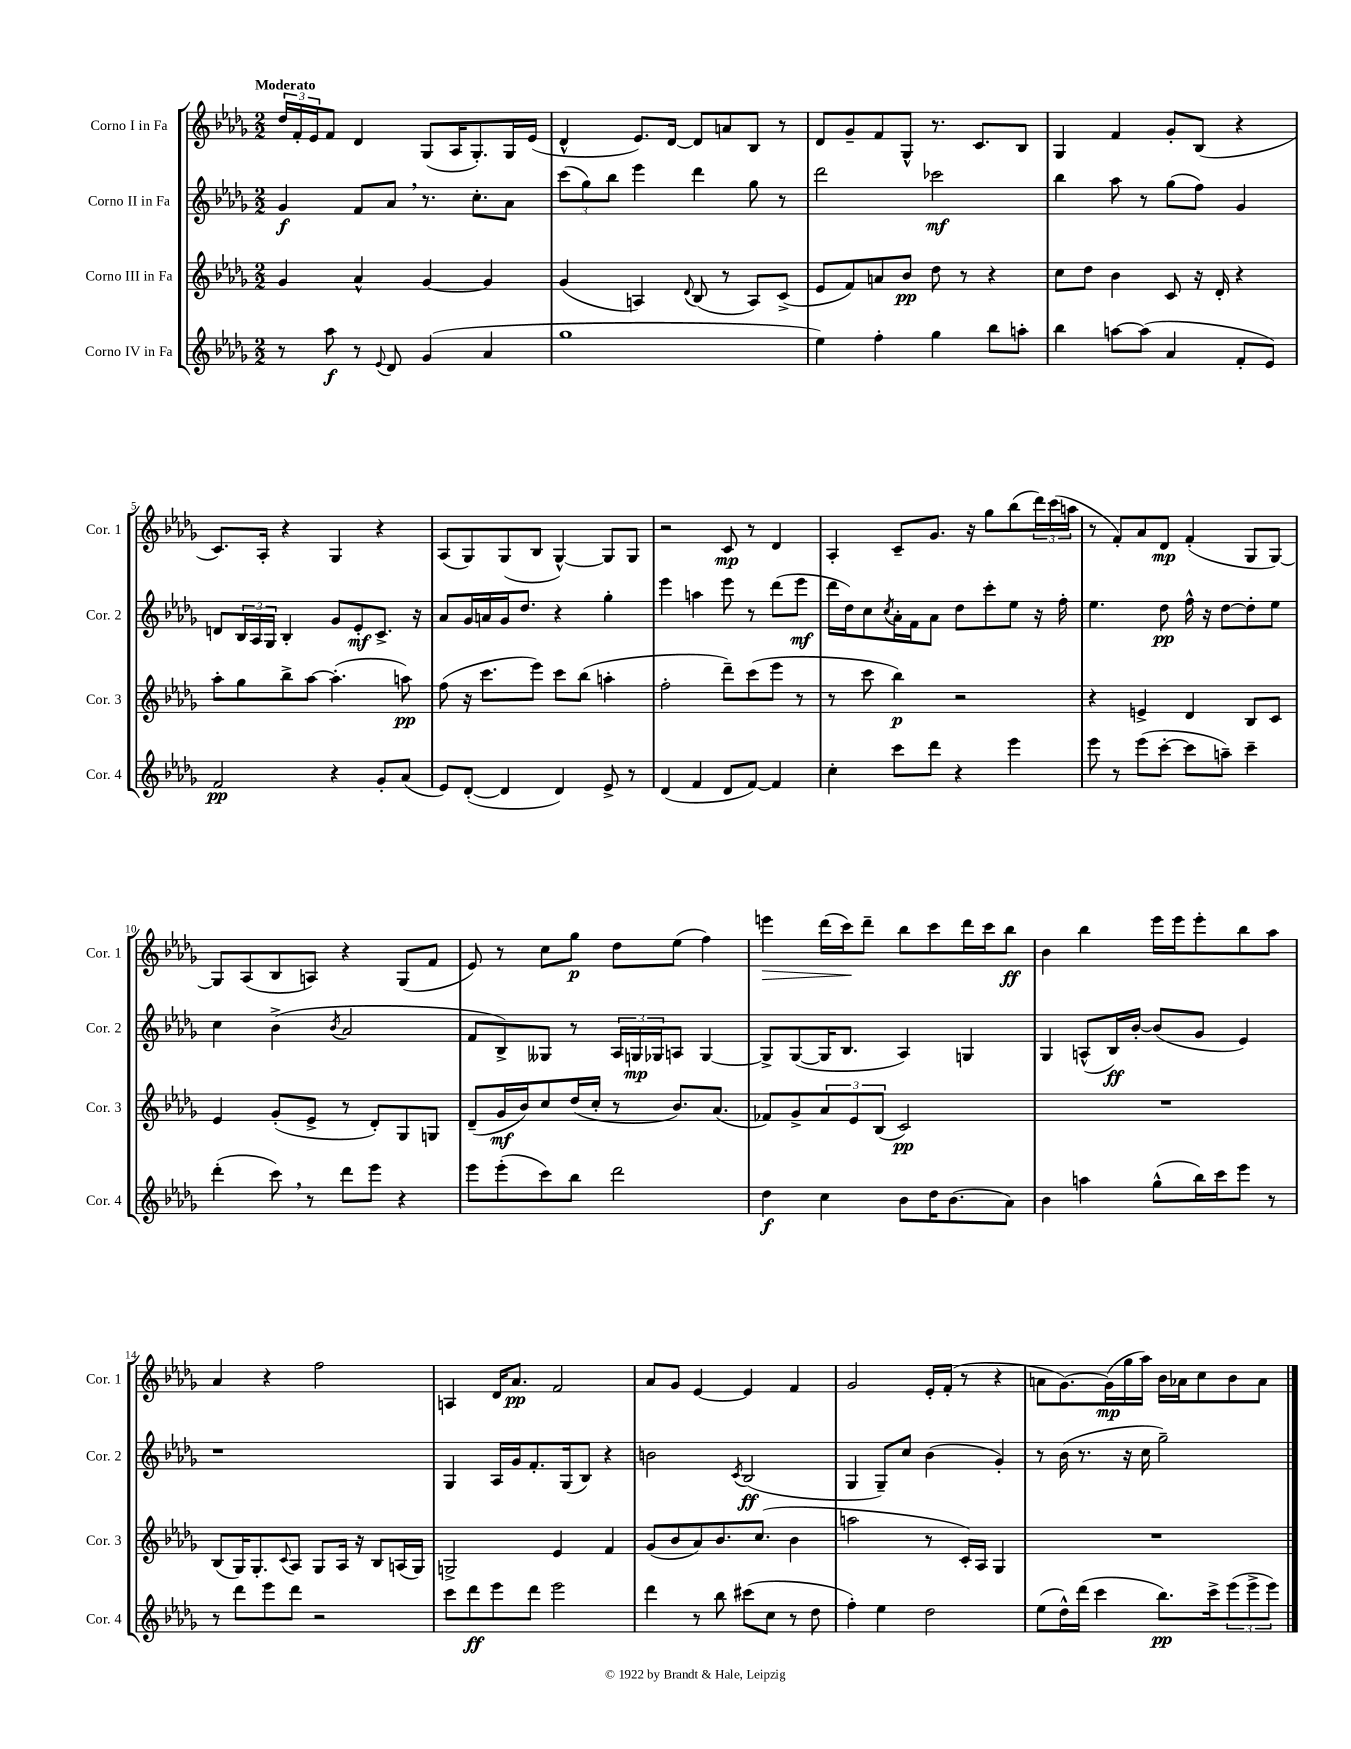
<<
\new StaffGroup <<
\new Staff = "s0" \with { instrumentName = "Corno I in Fa" shortInstrumentName = "Cor. 1" } {
    \clef treble \key des \major \numericTimeSignature \time 2/2 \tempo "Moderato"
    \tuplet 3/2 { des''16 f'16-. ees'16 } f'8 des'4 ges8( aes16 ges8.-.) ges16 ees'16( |
    des'4-^ ees'8.) des'16~ des'8 a'8 bes8 r8 |
    des'8 ges'8-- f'8 ges8-^ r8. c'8. bes8 |
    ges4 f'4 ges'8-. bes8( r4 |
    c'8.) aes16-. r4 ges4 r4 |
    aes8( ges8) ges8( bes8 ges4~-^) ges8 ges8 |
    r2 c'8\mp r8 des'4 |
    aes4-. c'8-- ges'8. r16 ges''8 bes''8( \tuplet 3/2 { des'''16) c'''16( a''16 } |
    r8 f'8-.) aes'8 des'8\mp f'4-.( ges8 ges8~) |
    ges8 aes8( bes8 a8) r4 ges8( f'8 |
    ees'8) r8 c''8 ges''8\p des''8 ees''8( f''4) |
    e'''4\> des'''16( c'''16\!) des'''8-- bes''8 c'''8 des'''16 c'''16 bes''8\ff |
    bes'4 bes''4 ees'''16 ees'''16 ees'''8-. bes''8 aes''8 |
    aes'4 r4 f''2 |
    a4 des'16 aes'8.\pp f'2 |
    aes'8 ges'8 ees'4~ ees'4 f'4 |
    ges'2 ees'16-. f'16-.( r8 r4 |
    a'8 ges'8.~) ges'16\mp( ges''16 aes''16) bes'16 aes'16 c''8 bes'8 aes'8 \bar "|." |
}
\new Staff = "s1" \with { instrumentName = "Corno II in Fa" shortInstrumentName = "Cor. 2" } {
    \clef treble \key des \major \numericTimeSignature \time 2/2
    ges'4\f f'8 aes'8 \breathe r8. c''8.-. aes'8 |
    \tuplet 3/2 { c'''8( ges''8) bes''8 } ees'''4 des'''4 ges''8 r8 |
    des'''2 ces'''2\mf |
    bes''4 aes''8 r8 ges''8( f''8) ges'4 |
    d'8 \tuplet 3/2 { bes16 aes16 ges16 } bes4-. ges'8 ees'8-.\mf c'8.-> r16 |
    aes'8 ges'16 a'16 ges'16 des''8. r4 ges''4-. |
    ees'''4 a''4 ees'''8 r8 des'''8( ees'''8\mf |
    des'''16 des''16) c''8 \acciaccatura { c''8 } aes'16-. f'16 aes'8 des''8 c'''8-. ees''8 r16 f''16-. |
    ees''4. des''8\pp f''16-^ r16 des''8~ des''8-. ees''8 |
    c''4 bes'4->( \acciaccatura { bes'8 } aes'2 |
    f'8 bes8->) geses8 r8 \tuplet 3/2 { aes16 g16\mp ges16 } a8 ges4~ |
    ges8-> ges8~( ges16 bes8. aes4) g4 |
    ges4 a8-^( bes16\ff) bes'16~-. bes'8( ges'8 ees'4) |
    r1 |
    ges4 aes16 ges'16 f'8.-. ges16( bes8) r4 |
    b'2 \acciaccatura { c'8 } bes2\ff( |
    ges4 ges8--) c''8 bes'4( ges'4-.) |
    r8 bes'16( r8. r16 c''16 ges''2--) \bar "|." |
}
\new Staff = "s2" \with { instrumentName = "Corno III in Fa" shortInstrumentName = "Cor. 3" } {
    \clef treble \key des \major \numericTimeSignature \time 2/2
    ges'4 aes'4-^ ges'4~ ges'4 |
    ges'4( a4) \appoggiatura { des'8 } bes8( r8 a8) c'8->( |
    ees'8 f'8) a'8 bes'8\pp des''8 r8 r4 |
    c''8 des''8 bes'4 c'8 r16 des'16-. r4 |
    aes''8-. ges''8 bes''8-> aes''8~ aes''4.-.( a''8\pp) |
    f''8( r16 c'''8. ees'''8) c'''8 bes''8( a''4-. |
    f''2-. des'''8--) c'''8( ees'''8 r8 |
    r8 c'''8 bes''4\p) r2 |
    r4 e'4-> des'4 bes8 c'8 |
    ees'4 ges'8-.( ees'8-> r8 des'8-.) ges8 g8 |
    des'8--( ges'16\mf bes'16) c''8 des''16( c''16-. r8 bes'8.) aes'8.( |
    fes'8) ges'8-> \tuplet 3/2 { aes'8 ees'8 bes8( } c'2\pp) |
    R1 |
    bes8( ges16) ges8.-. \appoggiatura { c'8 } aes8 ges8 aes16 r16 bes8 a16( ges16) |
    g2-> ees'4 f'4 |
    ges'8( bes'8 aes'8) bes'8. c''8.( bes'4 |
    a''2 r8 c'16-.) aes16 ges4 |
    R1 \bar "|." |
}
\new Staff = "s3" \with { instrumentName = "Corno IV in Fa" shortInstrumentName = "Cor. 4" } {
    \clef treble \key des \major \numericTimeSignature \time 2/2
    r8 aes''8\f r8 \appoggiatura { ees'8 } des'8 ges'4( aes'4 |
    ges''1 |
    ees''4) f''4-. ges''4 bes''8 a''8-. |
    bes''4 a''8~ a''8( aes'4 f'8-. ees'8) |
    f'2\pp r4 ges'8-. aes'8( |
    ees'8) des'8~-.( des'4 des'4) ees'8-> r8 |
    des'4( f'4 des'8 f'8~) f'4 |
    c''4-. c'''8 des'''8 r4 ees'''4 |
    ees'''8 r8 ees'''8( c'''8~-. c'''8 a''8--) c'''4-- |
    des'''4-.( c'''8) \breathe r8 des'''8 ees'''8 r4 |
    ees'''8 ees'''8-.( c'''8) bes''8 des'''2 |
    des''4\f c''4 bes'8 des''16 bes'8.( aes'8) |
    bes'4 a''4 ges''8-^( bes''16) c'''16 ees'''8 r8 |
    r8 des'''8 ees'''8 des'''8 r2 |
    c'''8 des'''8\ff ees'''8 des'''8 ees'''2 |
    des'''4 r8 bes''8 cis'''8( c''8 r8 des''8 |
    f''4-.) ees''4 des''2 |
    ees''8( des''16-^) des'''16( c'''4 bes''8.\pp) c'''16-> \tuplet 3/2 { ees'''8( ees'''8-> ees'''8) } \bar "|." |
}
>>
>>
